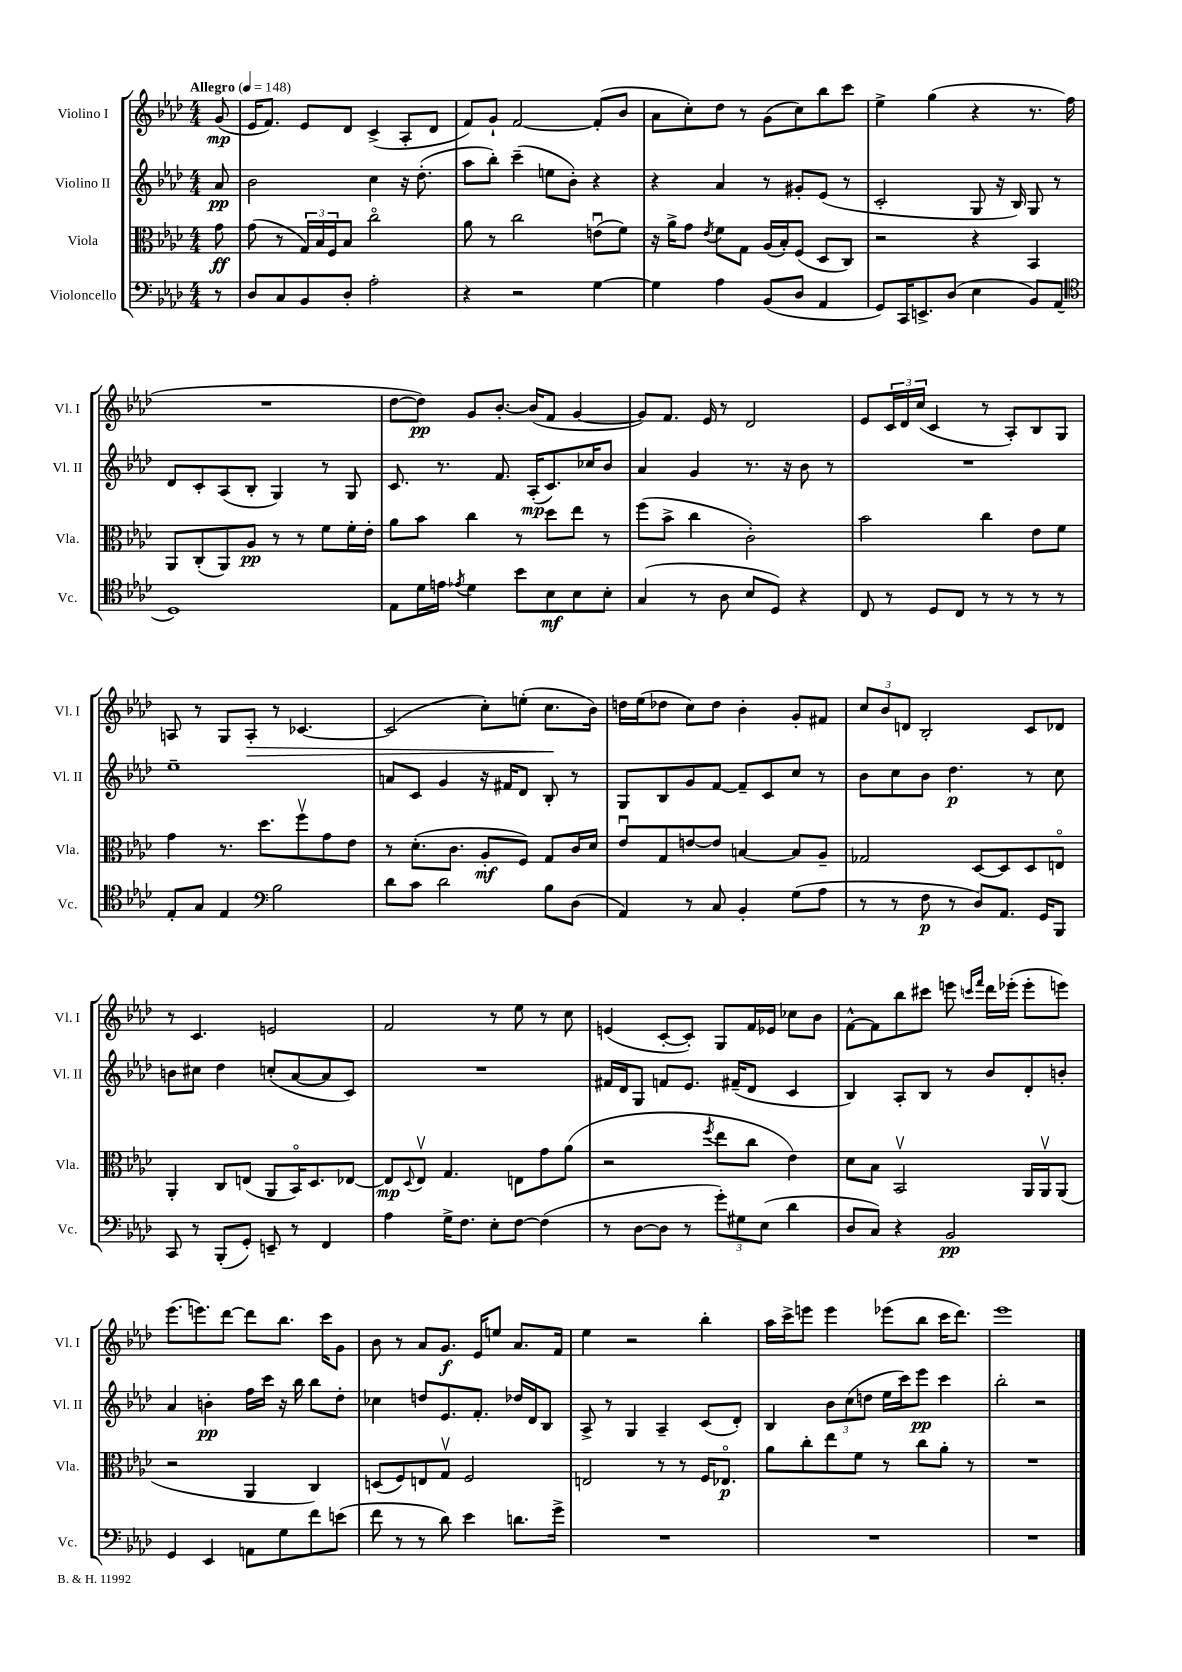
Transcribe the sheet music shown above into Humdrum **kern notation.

**kern	**kern	**kern	**kern
*staff4	*staff3	*staff2	*staff1
*clefF4	*clefC3	*clefG2	*clefG2
*k[b-e-a-d-]	*k[b-e-a-d-]	*k[b-e-a-d-]	*k[b-e-a-d-]
*M4/4	*M4/4	*M4/4	*M4/4
*MM148	*MM148	*MM148	*MM148
8r	8g	8a-	(8g
=	=	=	=
8D-	(8g	2b-	16e-
.	.	.	8.f)
8C	8r	.	.
8BB-	24G)	.	8e-
.	24B-	.	.
.	24F	.	.
8D-'	8B-	.	8d-
2A-'	2cco	4cc	(4c^
.	.	16r	8A-'
.	.	(8.dd-'	.
.	.	.	8d-
=	=	=	=
4r	8a-	8aa-	8f)
.	8r	8bb-')	8g`
2r	2cc	(4ccc~	[2f
.	.	8ee	.
.	.	8b-')	.
[4G	(8eu	4r	(8f']
.	8f)	.	8b-
=	=	=	=
4G]	16r	4r	8a-
.	16a-^	.	.
.	8g	.	8cc')
.	8qe-	.	.
4A-	8f	4a-	8dd-
.	8G	.	8r
(8BB-	(16A-	8r	(8g
.	16B-')	.	.
8D-	(8F	8g#'	8cc)
4AA-	8D-	(8e-	8bb-
.	8C)	8r	8ccc
=	=	=	=
8GG)	2r	2c'	4ee-^
16CC	.	.	.
8.EE^	.	.	.
.	.	.	(4gg
(8D-	.	.	.
4E-	4r	8G	4r
.	.	16r	.
.	.	16B-)	.
8BB-)	4BB-	8G	8.r
(8AA-	.	8r	.
.	.	.	16ff
=	=	=	=
*clefC4	*	*	*
1D-)	8AA-	8d-	1r
.	(8C'	8c'	.
.	8AA-)	(8A-	.
.	8A-	8B-'	.
.	8r	4G)	.
.	8r	.	.
.	8f	8r	.
.	16f'	8G	.
.	16e-'	.	.
=	=	=	=
8E-	8a-	8.c	[8dd-
16d-	8b-	.	8dd-])
16e	.	8.r	.
8qe-	.	.	.
4d-	4cc	.	8g
.	.	8.f	[8.b-'
8b-	8r	.	.
.	.	(16A-'	(16b-]
8B-	8dd-	8.c)	8f
8B-	8ee-	.	[4g
.	.	16cc-	.
8B-'	8r	8b-	.
=	=	=	=
(4G	(8ff	4a-	8g])
.	8b-^	.	8.f
8r	4cc	4g	.
.	.	.	16e-
8A-	.	.	8r
8B-	2c')	8.r	2d-
8D-)	.	.	.
.	.	16r	.
4r	.	8b-	.
.	.	8r	.
=	=	=	=
8C	2b-	1r	8e-
8r	.	.	24c
.	.	.	24d-
.	.	.	(24cc
8D-	.	.	4c
8C	.	.	.
8r	4cc	.	8r
8r	.	.	8A-')
8r	8e-	.	8B-
8r	8f	.	8G
=	=	=	=
8E-'	4g	1ee-~	8A
8G	.	.	8r
4E-	8.r	.	8G
.	.	.	8A'
.	8.dd-	.	.
*clefF4	*	*	*
2B-	.	.	8r
.	8ffv	.	[4.c-
.	8g	.	.
.	8e-	.	.
=	=	=	=
8d-	8r	8a	(2c-]
8c	(8.d-'	8c	.
2d-	.	4g	.
.	8.c	.	.
.	8A-'	16r	8cc')
.	.	16f#	.
.	8F)	8d-	(8ee'
8B-	8G	8B-'	8.cc
(8D-	16c	8r	.
.	16d-	.	16b-)
=	=	=	=
4AA-)	8e-u	8G	16dd
.	.	.	(16ee-
.	8G	8B-	8dd-
8r	[8e	8g	8cc)
8C	8e]	[8f	8dd-
4BB-'	[4B	8f~]	4b-'
.	.	8c	.
(8G	8B]	8cc	8g'
8A-	8A-~	8r	8f#
=	=	=	=
8r	2G-	8b-	12cc
.	.	.	12b-
8r	.	8cc	.
.	.	.	12d
8F	.	8b-	2B-'
8r	.	4.dd-	.
8D-)	[8D-	.	.
8.AA-	8D-]	.	.
.	8D-	8r	8c
16GG	.	.	.
8BBB-	8Eo	8cc	8d-
=	=	=	=
8CC	4AA-'	8b	8r
8r	.	8cc#	4.c
(8BBB-'	8C	4dd-	.
8GG')	(8E	.	.
8EE~	8AA-	(8cc'	2e
8r	16BB-o)	[8a-	.
.	8.D-	.	.
4FF	.	8a-]	.
.	[8E-	8c)	.
=	=	=	=
4A-	8E-]	1r	2f
.	8qqD-	.	.
.	8E-v	.	.
16G^	4.G	.	.
8.F	.	.	.
8E-'	.	.	8r
[8F	8E	.	8ee-
(4F]	8g	.	8r
.	(8a-	.	8cc
=	=	=	=
8r	2r	16f#	(4e
.	.	16d-	.
[8D-	.	8G	.
8D-]	.	8f	[8c'
8r	.	8.e-	8c'])
.	8qff	.	.
12g')	8ee-	.	8G
.	.	(16f#~	.
12G#	.	.	.
.	8cc	8d-	16f
(12E-	.	.	.
.	.	.	16e-
4d-	4e-)	4c	8cc-
.	.	.	8b-
=	=	=	=
8D-	8d-	4B-)	[8f^^
8C)	8B-	.	8f]
4r	2BB-v	8A-'	8bb-
.	.	8B-	8ccc#
2BB-	.	8r	8eee
.	.	.	16qqccc
.	.	.	16qqfff
.	.	8b-	16ddd-
.	.	.	(16eee-'
.	16AA-	8d-'	8eee-'
.	16AA-v	.	.
.	(8AA-	8b'	8eee)
=	=	=	=
4GG	2r	4a-	(8.eee-
.	.	.	8.eee)
4EE-	.	4b'	.
.	.	.	[8ddd-
8AA	4AA-	16ff	8ddd-]
.	.	16ccc	.
8G	.	16r	8.bb-
.	.	16bb-	.
8f	4C)	8bb-	.
.	.	.	16ccc
(8e	.	8dd-'	8g
=	=	=	=
8f	(8D	4cc-	8b-
8r	8F)	.	8r
8r	8E	8dd	8a-
8d-)	8Gv	8.e-	8.g
4e-	2F	.	.
.	.	8.f'	16e-
.	.	.	8ee
8.d	.	16dd-	8.a-
.	.	16d-	.
.	.	8B-	.
16g^	.	.	16f
=	=	=	=
1r	2E	8A-^	4ee-
.	.	8r	.
.	.	4G	2r
.	8r	4A-~	.
.	8r	.	.
.	16F	(8c	4bb-'
.	8.E-o	.	.
.	.	8d-')	.
=	=	=	=
1r	8a-	4B-	16aa-
.	.	.	16ccc^
.	8cc'	.	8eee
.	8ee-	12b-	4eee
.	.	(12cc	.
.	8f	.	.
.	.	12dd	.
.	8r	16ee-	(8eee-
.	.	16ccc)	.
.	8cc	8eee-	8bb-
.	8a-'	4ccc	16ccc
.	.	.	8.ddd-)
.	8r	.	.
=	=	=	=
1r	1r	2bb-'	1eee-
.	.	2r	.
==	==	==	==
*-	*-	*-	*-
